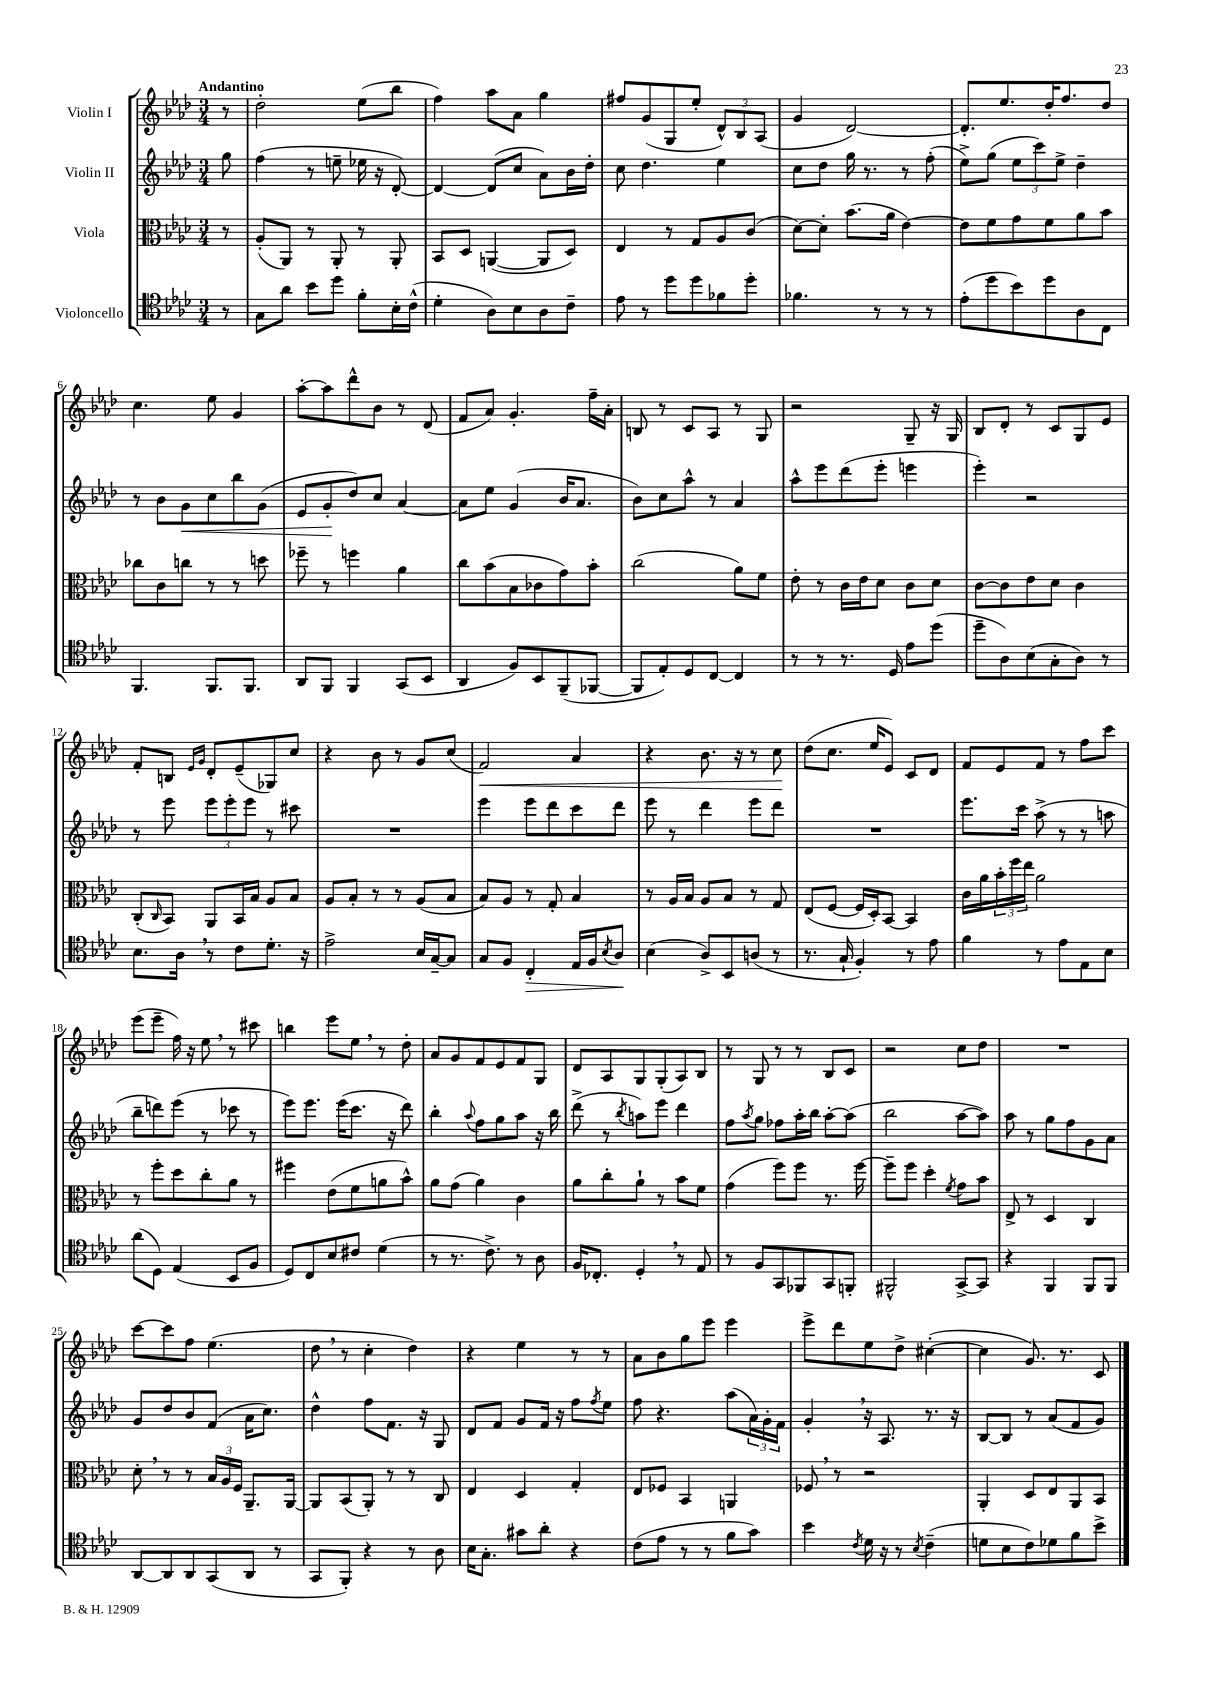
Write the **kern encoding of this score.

**kern	**kern	**kern	**kern
*staff4	*staff3	*staff2	*staff1
*clefC4	*clefC3	*clefG2	*clefG2
*k[b-e-a-d-]	*k[b-e-a-d-]	*k[b-e-a-d-]	*k[b-e-a-d-]
*M3/4	*M3/4	*M3/4	*M3/4
8r	8r	8gg\	8r
=	=	=	=
8G\L	(8A-'/L	(4ff\	2dd-'\
8a-\J	8AA-/J)	.	.
8b-\L	8r	8r	.
8dd-\J	8AA-'/	8ee~\	.
8f'\L	8r	16ee-\	(8ee-\L
.	.	16r	.
16B-'\L	8AA-'/	[8d-'/)	8bb-\J
(16c^^\JJ	.	.	.
=	=	=	=
4d-'\	8BB-/L	4d-/_	4ff\)
.	8D-/J	.	.
8A-\L)	([4AA/	(8d-/]L	8aa-\L
8B-\	.	8cc/J	8a-\J
8A-\	8AA/]L	8a-\L)	4gg\
8c~\J	8D-/J)	16b-\L	.
.	.	16dd-'\JJ	.
=	=	=	=
8e-\	4E-/	8cc\	8ff#/L
8r	.	4.dd-\	(8g/
8dd-\L	8r	.	8G/
8dd-\	8G/L	.	8ee-'/J
8f-\	8A-/	4ee-\	12d-^^/L)
.	.	.	12B-/
8dd-'\J	(8c/J	.	.
.	.	.	(12A-/J
=	=	=	=
4.f-\	[8d-\L)	8cc\L	4g/
.	8d-'\]J	8dd-\J	.
.	(8.b-\L	16gg\	[2d-/)
.	.	8.r	.
8r	.	.	.
.	16a-\Jk	.	.
8r	[4e-\)	8r	.
8r	.	(8ff'\	.
=	=	=	=
(8e-'\L	8e-\]L	8ee-^\L)	8.d-'/]L
8dd-\	8f\	(8gg\J	.
.	.	.	8.ee-/
8b-\)	8g\	12ee-\L	.
.	.	12ccc\)	.
8dd-\	8f\	.	16dd-'/K
.	.	12ee-^\J	.
.	.	.	8.ff/
8A-\	8a-\	4dd-~\	.
8C\J	8b-\J	.	8dd-/J
=	=	=	=
4.FF/	8cc-\L	8r	4.cc\
.	8c\	8b-\L	.
.	8cc\J	8g\	.
8.FF/L	8r	8cc\	8ee-\
.	8r	8bb-\	4g/
8.FF/J	.	.	.
.	8dd\	(8g\J	.
=	=	=	=
8AA-/L	8ff-~\	8e-/L	[8aa-'\L
8FF/J	8r	8g'/	8aa-\]
4FF/	4ff\	8dd-/)	8ddd-^^\
.	.	8cc/J	8b-\J
(8GG/L	4a-\	[4a-/	8r
8BB-/J	.	.	(8d-/
=	=	=	=
4AA-/	8cc\L	8a-\]L	8f/L
.	(8b-\	8ee-\J	8a-/J)
8F/L)	8B-\	(4g/	4.g'/
8BB-/	8c-\	.	.
(8FF~/	8g\)	16b-/LK	.
.	.	8.a-/J	.
[8FF-/J	8b-'\J	.	16ff~\LL
.	.	.	16a-'\JJ
=	=	=	=
8FF-/]L	(2cc\	8b-\L)	8B/
8E-'/)	.	8cc\	8r
8D-/	.	8aa-^^\J	8c/L
[8C/J	.	8r	8A-/J
4C/]	8a-\L)	4a-/	8r
.	8f\J	.	8G/
=	=	=	=
8r	8e-'\	8aa-^^\L	2r
8r	8r	8eee-\	.
8.r	16c\LL	(8ddd-\	.
.	16e-\J	.	.
.	8d-\J	8eee-'\J	.
16D-/	.	.	.
8e-\L	8c\L	4eee\	8G~/
(8dd-\J	8d-\J	.	16r
.	.	.	16G/
=	=	=	=
8dd-~\L	[8c\L	4eee-'\)	8B-/L
8A-\)	8c\]	.	8d-'/J
(8B-\	8e-\	2r	8r
8G'\	8d-\J	.	8c/L
8A-\J)	4c\	.	8G/
8r	.	.	8e-/J
=	=	=	=
8.B-\L	(8C'/L	8r	8f'/L
.	16qqC/	.	.
.	8BB-/J)	8eee-\	8B/J
16A-\Jk	.	.	.
.	.	.	16qqe-/LL
.	.	.	16qqg/JJ
8r	8AA-/L	12eee-\L	8d-'/L
.	.	12eee-'\	.
8c\L	16BB-/L	.	(8e-~/
.	.	12eee-\J	.
.	16B-/JJ	.	.
8.d-'\J	8A-/L	8r	8G-/)
.	8B-/J	8ccc#\	8cc/J
16r	.	.	.
=	=	=	=
2e-^\	8A-/L	2.r	4r
.	8B-'/J	.	.
.	8r	.	8b-\
.	8r	.	8r
16B-/LL	(8A-/L	.	8g/L
[16G~/J	.	.	.
8G/]J	8B-/J	.	(8cc/J
=	=	=	=
8G/L	8B-/L)	4eee-\	2f/)
8F/J	8A-/J	.	.
4C'/	8r	8eee-\L	.
.	8G'/	8ddd-\	.
16E-/LL	4B-/	8ccc\	4a-/
16F/J	.	.	.
8qB-/	.	.	.
8A-/J	.	8ddd-\J	.
=	=	=	=
(4B-\	8r	8eee-\	4r
.	16A-/LL	8r	.
.	16B-/JJ	.	.
8A-^/L)	8A-/L	4ddd-\	8.b-\
8BB-/	8B-/J	.	.
.	.	.	16r
(8A/J	8r	8eee-\L	8r
8r	8G/	8ddd-\J	8cc\
=	=	=	=
8.r	(8E-/L	2.r	(8dd-\L
.	[8F/J	.	8.cc\J
16G`/	.	.	.
4F'/)	16F/]LL	.	.
.	16D-'/J)	.	16ee-/LK
.	[8BB-/J	.	8e-/J)
8r	4BB-/]	.	8c/L
8e-\	.	.	8d-/J
=	=	=	=
4f\	16c\LL	8.eee-\L	8f/L
.	16a-\	.	.
.	24b-'\	.	8e-/
.	24ff\	.	.
.	.	16ccc\Jk	.
.	24ee-\JJ	.	.
8r	2a-\	(8aa-^\	8f/J
8e-\L	.	8r	8r
8E-\	.	8r	8ff\L
8B-\J	.	8aa\	8ccc\J
=	=	=	=
(8a-\L	8r	8bb-~\L	(8eee-\L
8D-\J)	8ff'\L	8ddd\)	8eee-~\J
(4E-/	8dd-\	(8eee-\J	16ff\)
.	.	.	16r
.	8cc'\	8r	8ee-\
8BB-/L	8a-\J	8ccc-\	8r
8F/J	8r	8r	8ccc#\
=	=	=	=
8D-/L)	4ff#\	8eee-\L)	4bb\
8C/	.	8.eee-\J	.
8B-/	(8e-\L	.	8eee-\L
.	.	(16eee-\LK	.
8c#/J	8f\	8.ccc\J	8ee-\J
(4d-\	8a\	.	8r
.	.	16r	.
.	8b-^^\J)	8ddd-\)	8dd-'\
=	=	=	=
8r	8a-\L	4bb-'\	8a-/L
8.r	(8g\J	.	8g/
.	.	8qqaa-/	.
.	4a-\)	8ff\L	8f/
8.c^\)	.	.	.
.	.	8gg\	8e-/
8r	4c\	8aa-\J	8f/
8A-\	.	16r	8G/J
.	.	16bb-\	.
=	=	=	=
16F/LK	8a-\L	(8ddd-^\	8d-/L
8.C-'/J	.	.	.
.	8cc'\	8r	8A-/
.	.	8qbb-/	.
4D-'/	8a-`\J	8aa\L)	8G/
.	8r	8eee-\J	(8G'/
8r	8b-\L	4ddd-\	8A-/)
8E-/	8f\J	.	8B-/J
=	=	=	=
8r	(4g\	8ff\L	8r
.	.	8qaa-/	.
8F/L	.	8gg\J	8G/
8GG/	8ff\L)	8ff-\L	8r
8FF-/	8ff\J	16aa-'\L	8r
.	.	16bb-\JJ	.
8GG/	8.r	[8aa-'\L	8B-/L
8FF'/J	.	(8aa-\]J	8c/J
.	[16ff\	.	.
=	=	=	=
2FF#^^/	8ff~\]L	2bb-\	2r
.	8ff\J	.	.
.	4dd-'\	.	.
.	8qf/	.	.
[8GG^/L	8g\L	[8aa-\L	8cc\L
8GG/]J	8b-\J	8aa-\]J)	8dd-\J
=	=	=	=
4r	8E-^/	8aa-\	2.r
.	8r	8r	.
4FF/	4D-/	8gg\L	.
.	.	8ff\	.
8FF/L	4C/	8g\	.
8FF/J	.	8a-\J	.
=	=	=	=
[8AA-/L	8d-'\	8g/L	[8ccc\L
8AA-/]	8r	8dd-/	8ccc\]
8AA-/	8r	8b-/	8ff\J
(8GG/	24B-/LL	(8f/J	(4.ee-\
.	24A-/	.	.
.	24F/JJ	.	.
8AA-/J	8.AA-~/L	16a-\LK	.
.	.	8.cc\J)	.
8r	.	.	.
.	[16AA-/Jk	.	.
=	=	=	=
8GG/L	8AA-/]L	4dd-^^\	8dd-\
8FF'/J)	(8BB-/	.	8r
4r	8AA-'/J)	8ff\L	4cc'\
.	8r	8.f\J	.
8r	8r	.	4dd-\)
.	.	16r	.
8A-\	8C/	8G/	.
=	=	=	=
16B-\LK	4E-/	8d-/L	4r
8.G'\J	.	.	.
.	.	8f/J	.
8g#\L	4D-/	8g/L	4ee-\
8a-'\J	.	16f/Jk	.
.	.	16r	.
4r	4G'/	8ff\L	8r
.	.	8qff/	.
.	.	8ee-\J	8r
=	=	=	=
(8c\L	8E-/L	8ff\	8a-\L
8e-\J	8F-/J	4.r	8b-\
8r	4BB-/	.	8gg\
8r	.	.	8eee-\J
8f\L	4AA/	(8aa-\L	4eee-\
8g\J)	.	24a-\L)	.
.	.	24g'\	.
.	.	24f\JJ	.
=	=	=	=
4b-\	8F-/	4g'/	8eee-^\L
.	8r	.	8ddd-\
8qc/	.	.	.
16d-\	2r	16r	8ee-\
16r	.	8.A-/	.
8r	.	.	8dd-^\J
8qB-/	.	.	.
(4c~\	.	8.r	([4cc#'\
.	.	16r	.
=	=	=	=
8d\L	4AA-'/	[8B-/L	4cc#\]
8B-\	.	8B-/]J	.
8c\)	8D-/L	8r	8.g/)
8d-\	8E-/	(8a-/L	.
.	.	.	8.r
8f\	8AA-/	8f/	.
8b-^\J	8BB-/J	8g/J)	8c/
==	==	==	==
*-	*-	*-	*-
